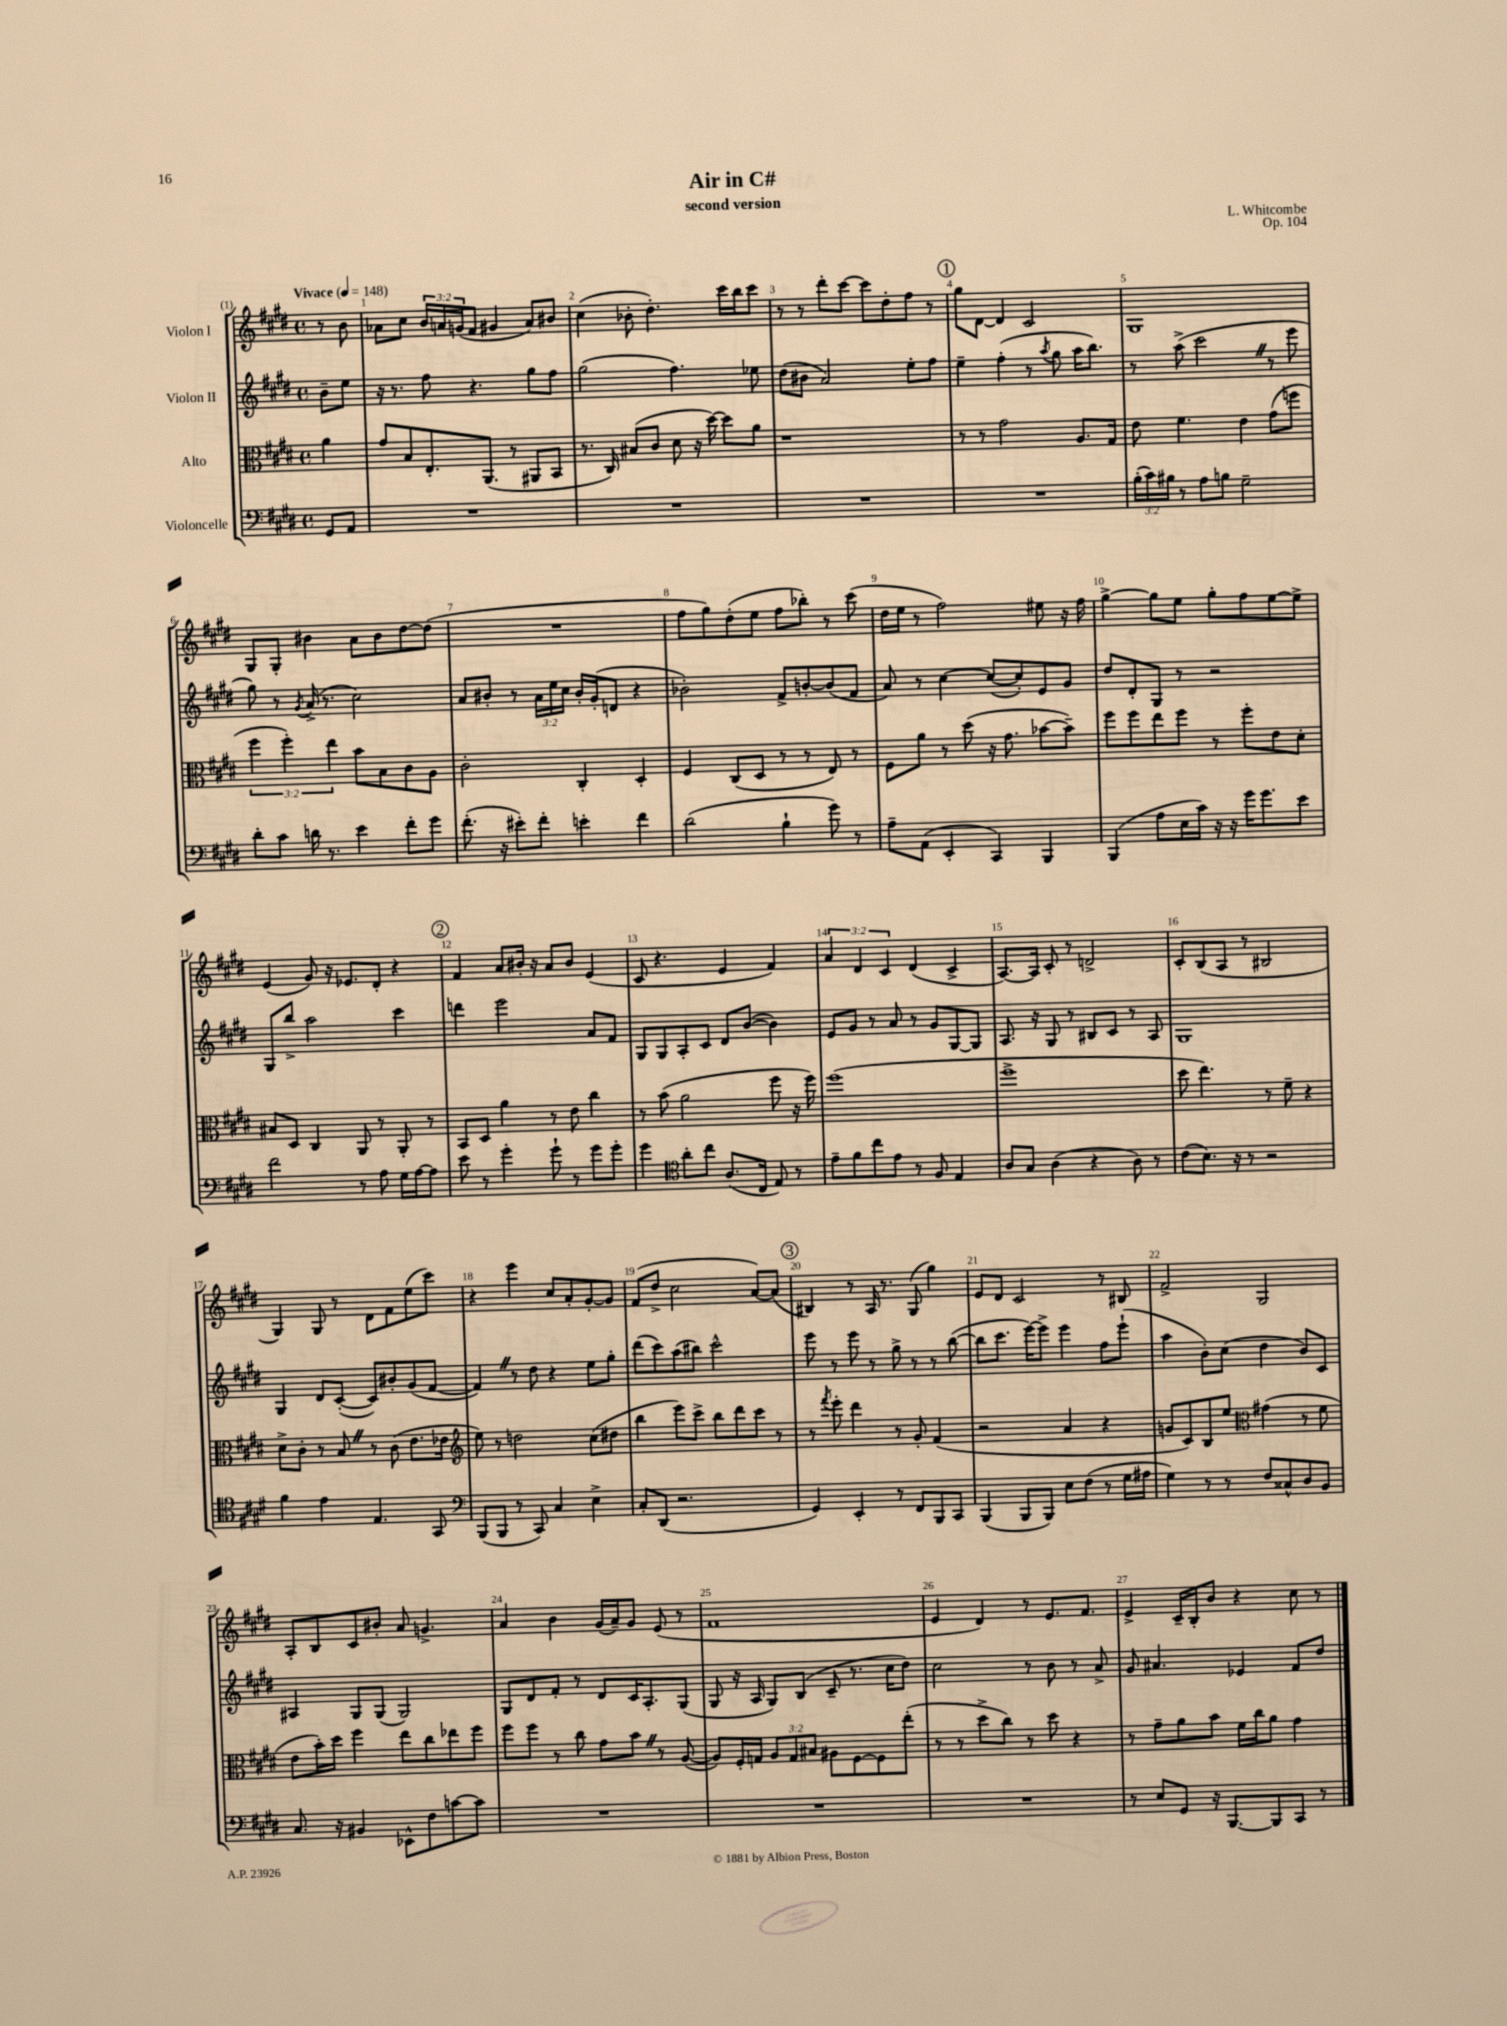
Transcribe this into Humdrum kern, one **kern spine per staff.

**kern	**kern	**kern	**kern
*staff4	*staff3	*staff2	*staff1
*clefF4	*clefC3	*clefG2	*clefG2
*k[f#c#g#d#]	*k[f#c#g#d#]	*k[f#c#g#d#]	*k[f#c#g#d#]
*M4/4	*M4/4	*M4/4	*M4/4
*met(c)	*met(c)	*met(c)	*met(c)
*MM148	*MM148	*MM148	*MM148
8GG#/L	4a\	8b~\L	8r
8AA/J	.	8ee\J	8b\
=	=	=	=
1r	8g#/L	16r	8a-\L
.	.	8.r	.
.	8B/	.	8cc#\J
.	8.E'/	8ff#\	24b/LL
.	.	.	24a/
.	.	.	(24g/J
.	.	4.r	8f#/J
.	(8.AA/J	.	.
.	.	.	4g#/
.	8r	.	.
.	8AA#/L	8gg#\L	8a/L)
.	8BB/J	8ff#\J	8b#/J
=	=	=	=
1r	8.r	(2gg#\	(4cc#\
.	16C#/)	.	.
.	(8B#/L	.	8b-'\
.	8c#/J	.	4.dd#'\)
.	8d#\	4.ff#\)	.
.	16r	.	.
.	[16dd#\)	.	.
.	8dd#\]L	.	16ccc#\LL
.	.	.	16bb\J
.	8a\J	8ee-\	8ccc#\J
=	=	=	=
1r	1r	(8dd#\L	8r
.	.	8b#\J	8r
.	.	2a/)	8ddd#'\L
.	.	.	[8ccc#\J
.	.	.	8ccc#\]L
.	.	.	8dd#'\
.	.	8ee'\L	8ff#\J
.	.	8ff#\J	8r
=	=	=	=
1r	8r	4ee~\	8gg#\L
.	8r	.	[8d#\J
.	2g#\	(4ff#'\	4d#/]
.	.	8r	2c#/
.	.	8qaa/	.
.	.	8gg#\	.
.	8.A/L	16aa\LK	.
.	.	8.bb\J)	.
.	16G#/Jk	.	.
=	=	=	=
(24B'\LL	8e\	8r	1G#
24c#\)	.	.	.
24B#\JJ	.	.	.
8r	4.f#\	(8aa^\	.
8A\L	.	2ccc#\	.
8B\J	.	.	.
2G#~\	4e\	.	.
.	(8g#\L	8r	.
.	8ff\J	8eee\	.
=	=	=	=
8d#'\L	6ff#\	8gg#\)	8G#/L
8c#\J	.	8r	8G#'/J
.	6ff#'\)	.	.
.	.	8qg#/	.
16d\	.	(16a^/	4b#\
8.r	.	8.r	.
.	6ee\	.	.
4e\	8b\L	2cc#\)	8a\L
.	8B\	.	8b#\
8f#'\L	8c#\	.	[8dd#\
8g#\J	8A\J	.	(8dd#\]J
=	=	=	=
(8.f#'\	2c#'\	8a/L	1r
.	.	8b#'/J	.
16r	.	.	.
8e#'\L)	.	8r	.
8f#'\J	.	24a\LL	.
.	.	24ee\	.
.	.	24cc#\JJ	.
4e'\	4C#'/	16b#'/LL	.
.	.	(16g#'/J	.
.	.	8d/J	.
4f#\	4D#'/	4r	.
=	=	=	=
(2d#\	4F#/	2b-'\)	8ff#\L
.	.	.	8gg#\)
.	(8C#/L	.	(8dd#'\
.	8D#/J	.	8ee\J
4B`\	8r	8f#^/L	8ff#\L
.	8r	[8b'/	8bb-'\J)
8g#\)	8E/)	(8b/]	8r
8r	8r	8f#/J	(8ccc#\
=	=	=	=
8A~\L	8F#\L	8a/)	16dd#\LL
.	.	.	16ee\JJ
(8AA\J	8a\J	8r	8r
4EE'/	8r	[4cc#\	2ff#\)
.	(8dd#\	.	.
4CC#/)	16r	(8cc#/_L	.
.	8.g#\	.	.
.	.	8cc#'/])	.
4BBB/	[8b-\L	8e/	8ee#\
.	8b-~\]J)	8g#/J	16r
.	.	.	16ff#\
=	=	=	=
(4BBB/	8ff#\L	8dd#/L	[4gg#^\
.	8ff#\	8d#'/	.
8A\L	8ee\	8G#/J	8gg#\]L
16E\L	8ff#\J	8r	8ee\J
16c#\JJ)	.	.	.
16r	8r	2r	8gg#'\L
16r	.	.	.
16g#\LK	8ff#'\L	.	8ff#\
8.g#\	.	.	.
.	8e\	.	[8ee\
8e\J	8d#'\J	.	8ee^\]J
=	=	=	=
2f#\	8B#/L	8G#/L	(4e/
.	8D#/J	8bb^/J	.
.	4C#/	2aa\	8g#/)
.	.	.	16r
.	.	.	8.e-/L
8r	8AA/	.	.
8A\	8r	.	8d#'/J
16G#\LL	8AA'/	4ccc#\	4r
[16A\J	.	.	.
8A\]J	8r	.	.
=	=	=	=
8e\	8BB/L	4ddd\	4f#/
8r	8D#/J	.	.
4g#'\	4a\	2eee\	8a/L
.	.	.	16b#'/Jk
.	.	.	16r
8g#`\	8r	.	8a/L
8r	8e\	.	8b#/J
8g#\L	4cc#\	8a/L	(4e/
8g#'\J	.	8f#/J	.
=	=	=	=
4g#\	8r	8G#/L	8c#/
.	(8b\	8G#/	4.r
*clefC4	*	*	*
8a'\L	2a\	8A'/	.
8cc#\J	.	8c#/J	.
(8.A/L	.	8d#/L	4e/
.	.	([8b/J	.
16C#/Jk	.	.	.
8E/)	8ff#\	4b\])	4f#/)
8r	16r	.	.
.	16ff#\)	.	.
=	=	=	=
8e~\L	(1ff#	8e/L	6a/
8f#\	.	8g#/J	.
.	.	.	6d#/
8cc#\	.	8r	.
.	.	.	6c#/
8e\J	.	8a/	.
8r	.	8r	(4d#/
8F#/	.	8g#/L	.
4E/	.	[8G#/	4c#^/
.	.	8G#/]J	.
=	=	=	=
8A/L	1ff#^	8.A/	[8.A/L)
8G#/J	.	.	.
.	.	16r	16A/]Jk
(4A\	.	8G#/	8c#'/
.	.	8r	8r
4r	.	8B#/L	2d^/
.	.	8c#/J	.
8A\)	.	8r	.
8r	.	8A/	.
=	=	=	=
(8c#\L	8dd#\	1G#	8c#'/L
8.B\J)	4.ee\)	.	(8B/
.	.	.	8A/J
16r	.	.	.
8r	.	.	8r
2r	8r	.	2B#/
.	8f#~\	.	.
.	4r	.	.
=	=	=	=
4f#\	8d#^\L	4G#/	4G#/)
.	8c#'\J	.	.
4e\	8r	8d#/L	8G#/
.	8B/	([8c#'/J	8r
4.E/	8r	8c#/]L)	8d#\L
.	(8c#\	8b#'/	8f#\
.	8.e\L	(8g#/	(8ee\
8GG#/	.	[8f#/J	8ccc#\J)
.	16e-\Jk	.	.
=	=	=	=
*clefF4	*clefG2	*	*
(8BBB/L	8ee\)	4f#/])	4r
8BBB/J	8r	.	.
8r	2dd\	8r	4eee\
8CC#/)	.	8dd#\	.
4C#/	.	4r	8cc#/L
.	.	.	8a'/
4E^\	(8cc#\L	8ee\L	[8g#'/
.	8dd#\J	8gg#'\J	8g#/]J
=	=	=	=
8C#'/L	4bb\	(8ddd#\L	(8f#/L
(8DD#/J	.	8ccc#\)	8dd#^/J
2.r	8eee\L)	(8aa\	2cc#\
.	8ccc#^\J	8bb#\J)	.
.	8bb\L	2ccc#^^\	.
.	8ddd#\	.	.
.	8ccc#\J	.	[8a/L)
.	8r	.	(8a/]J
=	=	=	=
4GG#/)	8r	8eee\	4B#/)
.	8qfff#/	.	.
.	8eee'\	8r	.
4EE'/	4ddd#\	8eee\	8r
.	.	8r	16A/
.	.	.	8.r
8r	8r	8gg#^\	.
8FF#/L	8g#'/	8r	(8G#/
8BBB/	(4f#/	8r	4gg#\)
8CC#/J	.	([8bb\	.
=	=	=	=
(4BBB/	2r	8bb\]L	8e/L
.	.	8.ccc#\J	8d#/J
8BBB/L	.	.	2c#/
.	.	[16eee\LK)	.
8BBB/J)	.	8eee^\]J	.
8E\L	4a/	4eee\	.
(8F#\J	.	.	.
8r	4r	8ff#\L	8r
16G#\LL	.	(8eee`\J	8B#/
16A#\JJ	.	.	.
=	=	=	=
4G#\)	8g/L	4aa\	2f#^/
.	8c#/)	.	.
8r	8B/	8b'\L)	.
8r	8ee/J	(8cc#\J	.
*	*clefC3	*	*
8F#/L	(4g#\	4dd#\	2G#/
8C##^^/	.	.	.
8D#/	8r	8b/L)	.
8BB/J	8f#\	8c#/J	.
=	=	=	=
8.C#/	8e\L	4A#/	8A'/L
.	16b'\L)	.	8B/
16r	16dd#\JJ	.	.
4BB#/	4ff#\	8G#/L	8c#/
.	.	(8G#/J	8b#'/J
8EE-^^\L	8ee\L	2G#/)	8a/
8F#\	8cc#\	.	4.g^/
[8c\	8ee-\	.	.
8c\]J	8ff#\J	.	.
=	=	=	=
1r	8ff#\L	8G#/L	4a/
.	8ff#\J	8d#/	.
.	8r	8f#'/J	4b\
.	8cc#\	8r	.
.	8g#\L	8d#/L	(16g#/LL
.	.	.	16a~/J)
.	8b\J	16c#/K	8g#/J
.	.	8.A'/	.
.	8r	.	(8e/
.	([8A/	(8G#/J	8r
=	=	=	=
1r	8A/]L)	8G#/	1f#
.	16F#'/L	16r	.
.	16G/JJ	16A/	.
.	12A/L	8G#/L)	.
.	12G/	.	.
.	.	(8B/J	.
.	12B#/J	.	.
.	8A#\L	8c#~/	.
.	[8F#\	8.r	.
.	8F#\]	.	.
.	.	16cc#\LK	.
.	(8ee'\J	8dd#\J)	.
=	=	=	=
1r	8r	2cc#\	4e/
.	8r	.	.
.	8dd#^\L	.	4d#/)
.	8cc#\J)	.	.
.	8r	8r	8r
.	8dd#\	8b\	8.e/L
.	4r	8r	.
.	.	.	8.f#/J
.	.	8a^/	.
=	=	=	=
8r	8r	8g#/	4e^/
8E/L	8g#~\L	4.a#/	.
8GG#/J	8a\	.	16c#~/LL
.	.	.	16B'/J
16r	8b\J	.	8b/J
[8.BBB/L	.	.	.
.	16f#\LL	4e-/	4r
.	16cc#\J	.	.
8BBB/]	8a\J	.	.
8CC#/J	4g#\	8f#/L	8cc#\
8r	.	8dd#/J	8r
==	==	==	==
*-	*-	*-	*-
